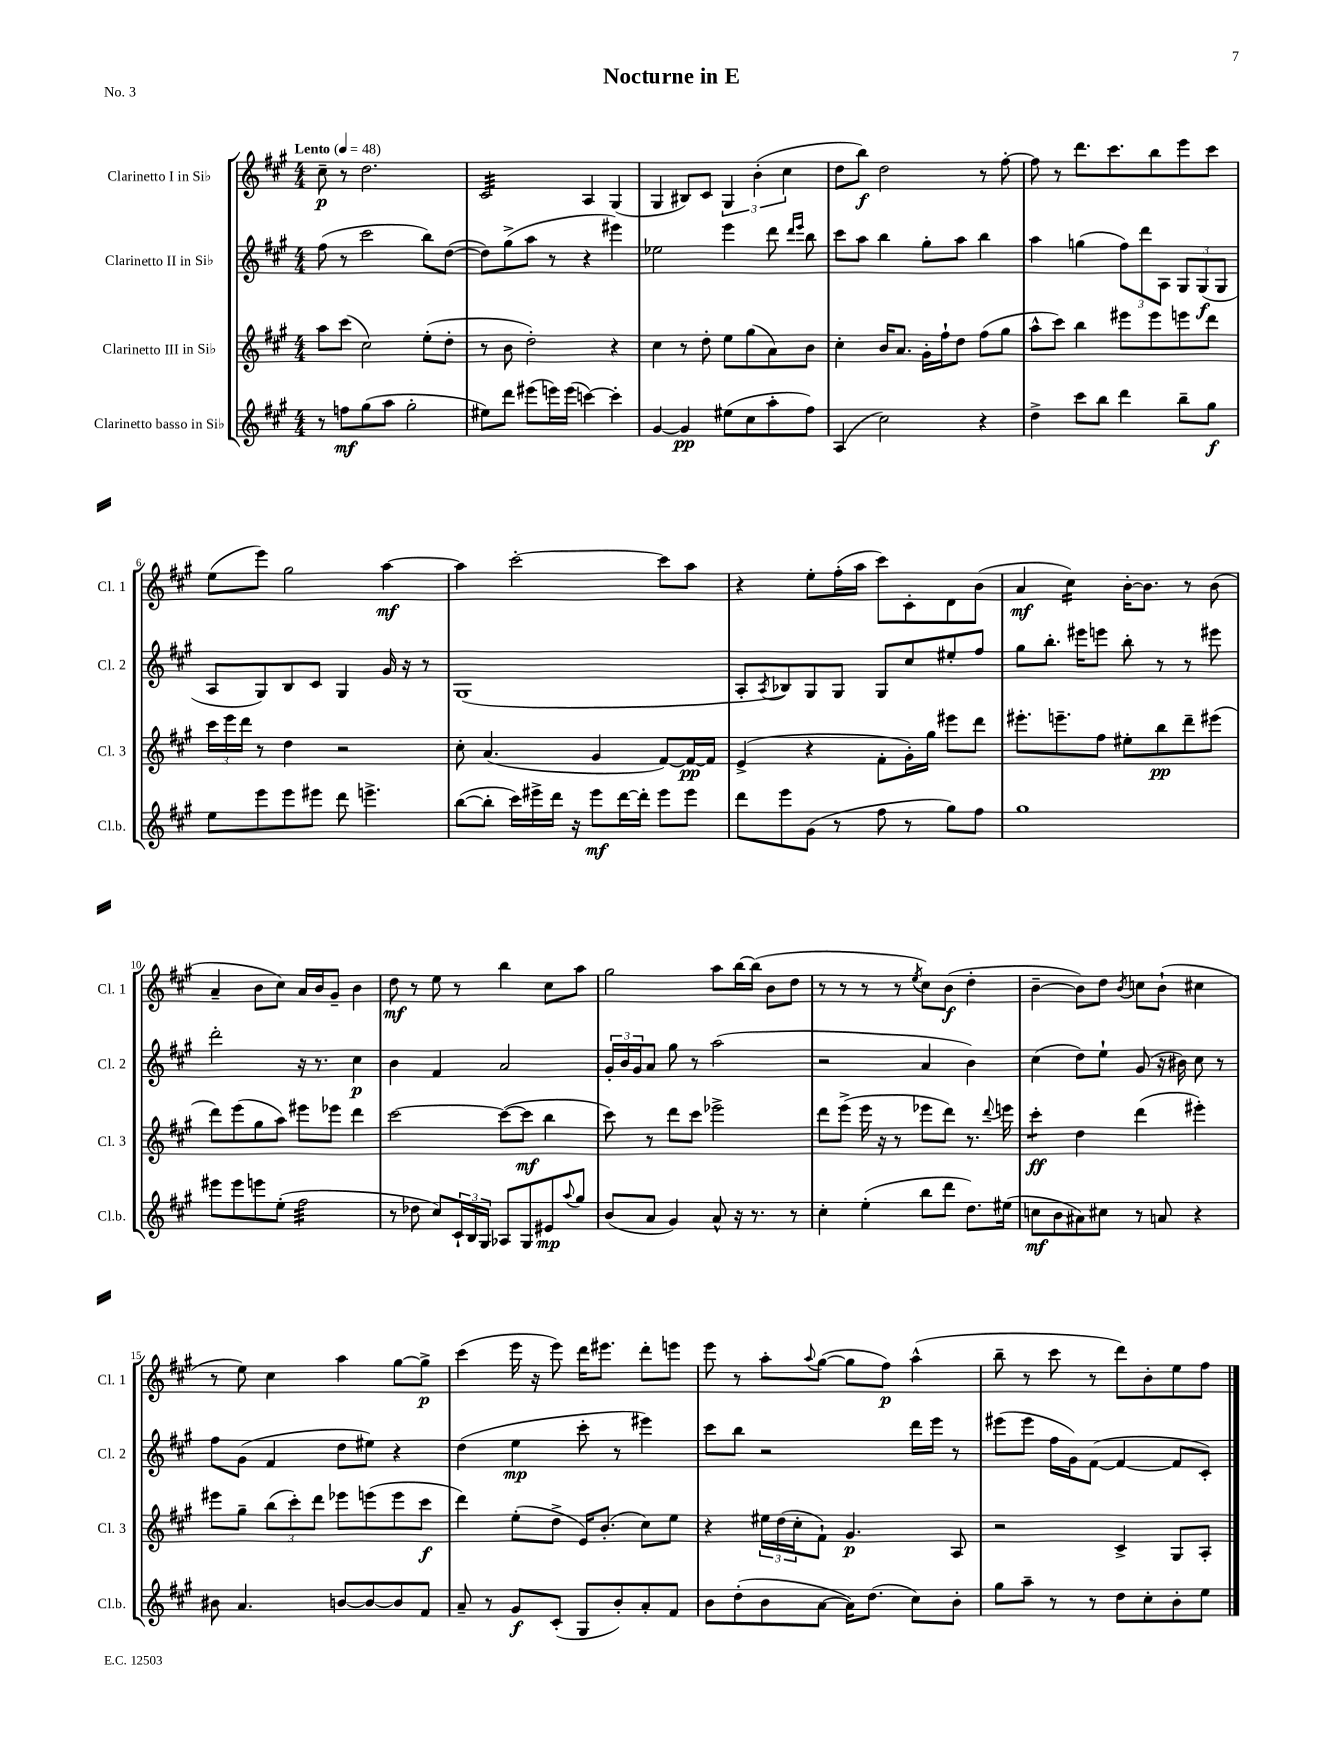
\header { title = "Nocturne in E" piece = "No. 3" }
<<
\new StaffGroup <<
\new Staff = "s0" \with { instrumentName = "Clarinetto I in Sib" shortInstrumentName = "Cl. 1" } {
    \clef treble \key a \major \numericTimeSignature \time 4/4 \tempo "Lento" 4 = 48
    cis''8--\p r8 d''2. |
    cis'2:32 a4 gis4( |
    gis4 bis8) cis'8 \tuplet 3/2 { gis4 b'4-.( cis''4 } |
    d''8 b''8\f) d''2 r8 fis''8~-. |
    fis''8 r8 d'''8. cis'''8. b''8 e'''8 cis'''8 |
    e''8( e'''8) gis''2 a''4~\mf |
    a''4 cis'''2~-. cis'''8 a''8 |
    r4 e''8-. fis''16-.( a''16 cis'''8) cis'8-. d'8 b'8( |
    a'4\mf cis''4:16) b'16~-. b'8. r8 b'8( |
    a'4-- b'8 cis''8) a'16 b'16 gis'8-- b'4 |
    d''8\mf r8 e''8 r8 b''4 cis''8 a''8 |
    gis''2 a''8 b''16~ b''16( b'8 d''8 |
    r8 r8 r8 r8 \acciaccatura { e''8 } cis''8) b'8\f( d''4-. |
    b'4~-- b'8) d''8 \acciaccatura { b'8 } c''8 b'8-!( cis''4 |
    r8 e''8) cis''4 a''4 gis''8~ gis''8->\p |
    cis'''4( e'''16 r16 e'''8) d'''16 eis'''8. d'''8-. e'''8 |
    e'''8 r8 a''8-. \appoggiatura { a''8 } gis''8~( gis''8 fis''8\p) a''4-^( |
    b''8-- r8 cis'''8 r8 d'''8) b'8-. e''8 fis''8 \bar "|." |
}
\new Staff = "s1" \with { instrumentName = "Clarinetto II in Sib" shortInstrumentName = "Cl. 2" } {
    \clef treble \key a \major \numericTimeSignature \time 4/4
    fis''8( r8 cis'''2 b''8) d''8~( |
    d''8) gis''8->( a''8 r8 r4 eis'''4) |
    ees''2 e'''4 d'''8 \grace { d'''16 e'''16 } b''8 |
    cis'''8 a''8 b''4 gis''8-. a''8 b''4 |
    a''4 g''4( \tuplet 3/2 { fis''8) d'''8 a8 } \tuplet 3/2 { gis8 gis8\f( gis8 } |
    a8 gis8) b8 cis'8 gis4 gis'16 r16 r8 |
    gis1( |
    a8-. \acciaccatura { a8 } bes8) gis8 gis8 gis8 cis''8 eis''8-. fis''8 |
    gis''8 b''8.-. eis'''16 e'''8 b''8-. r8 r8 eis'''8 |
    d'''2-. r16 r8. cis''4\p |
    b'4 fis'4 a'2 |
    \tuplet 3/2 { gis'16-. b'16 gis'16 } a'8 gis''8 r8 a''2( |
    r2 a'4 b'4) |
    cis''4( d''8) e''8-! gis'8( r16 bis'16) cis''8 r8 |
    fis''8 gis'8( fis'4 d''8 eis''8) r4 |
    d''4( e''4\mp cis'''8-. r8 eis'''4) |
    cis'''8 b''8 r2 d'''16 e'''16 r8 |
    eis'''8( eis'''8 fis''16 gis'16) fis'8~( fis'4~ fis'8 cis'8-.) \bar "|." |
}
\new Staff = "s2" \with { instrumentName = "Clarinetto III in Sib" shortInstrumentName = "Cl. 3" } {
    \clef treble \key a \major \numericTimeSignature \time 4/4
    a''8 cis'''8( cis''2) e''8-.( d''8-. |
    r8 b'8 d''2-.) r4 |
    cis''4 r8 d''8-. e''8 gis''8( a'8) b'8 |
    cis''4-. b'16 a'8. gis'16-. fis''16-! d''8 fis''8( gis''8 |
    a''8-^ cis'''8) b''4 eis'''8 eis'''8 e'''8 d'''8 |
    \tuplet 3/2 { cis'''16 e'''16 d'''16 } r8 d''4 r2 |
    cis''8-. a'4.( gis'4 fis'8~) fis'16~\pp fis'16 |
    e'4->( r4 fis'8-. gis'16-.) gis''16 eis'''8 d'''8 |
    eis'''8.-. e'''8.-- fis''8 eis''8-. b''8\pp d'''8-- eis'''8( |
    d'''8) e'''8( gis''8 a''8) eis'''8 ees'''8 d'''4 |
    cis'''2~ cis'''8~( cis'''8\mf b''4 |
    cis'''8) r8 d'''8 cis'''8 ees'''2-> |
    d'''8 e'''8->( e'''16 r16 r8 ees'''8 d'''8) r8. \appoggiatura { d'''8 } e'''16 |
    cis'''4:8-.\ff d''4 d'''4( eis'''4-.) |
    eis'''8 gis''8-- \tuplet 3/2 { b''8( cis'''8-.) d'''8 } ees'''8 e'''8( e'''8 cis'''8\f |
    d'''4) e''8-.( d''8-> e'16) b'8.-.( cis''8) e''8 |
    r4 \tuplet 3/2 { eis''16 d''16( cis''16-. } fis'8-!) gis'4.\p a8 |
    r2 cis'4-> gis8 a8-. \bar "|." |
}
\new Staff = "s3" \with { instrumentName = "Clarinetto basso in Sib" shortInstrumentName = "Cl.b." } {
    \clef treble \key a \major \numericTimeSignature \time 4/4
    r8 f''8\mf gis''8( a''8 gis''2-. |
    eis''8) d'''8 eis'''8( e'''16) e'''16( c'''4~) c'''4-. |
    gis'4~ gis'4\pp eis''8( cis''8 a''8-. fis''8) |
    a4( cis''2) r4 |
    d''4-> cis'''8 b''8 d'''4 b''8-- gis''8\f |
    e''8 e'''8 e'''8 eis'''8 d'''8 e'''4.-> |
    b''8~( b''8-. cis'''16) eis'''16-> d'''16 r16 eis'''8\mf d'''16~ d'''16-. eis'''8 eis'''8 |
    d'''8 e'''8 gis'8( r8 fis''8 r8 gis''8) fis''8 |
    gis''1 |
    eis'''8 eis'''8 e'''8 e''8-.( fis''2:32 |
    r8 des''8 cis''8) \tuplet 3/2 { cis'16-! b16 gis16 } aes8 gis8 eis'8\mp \appoggiatura { a''8 } gis''8 |
    b'8( a'8 gis'4) a'8-^ r16 r8. r8 |
    cis''4-. e''4-.( b''8 d'''8 d''8.) eis''16( |
    c''8\mf b'8 ais'8) cis''8 r8 a'8 r4 |
    bis'8 a'4. b'8~ b'8~ b'8 fis'8 |
    a'8-- r8 gis'8\f cis'8-.( gis8 b'8-.) a'8-. fis'8 |
    b'8 d''8-.( b'8 a'8~ a'16) d''8.( cis''8) b'8-. |
    gis''8 a''8-- r8 r8 d''8 cis''8-. b'8-. e''8 \bar "|." |
}
>>
>>
